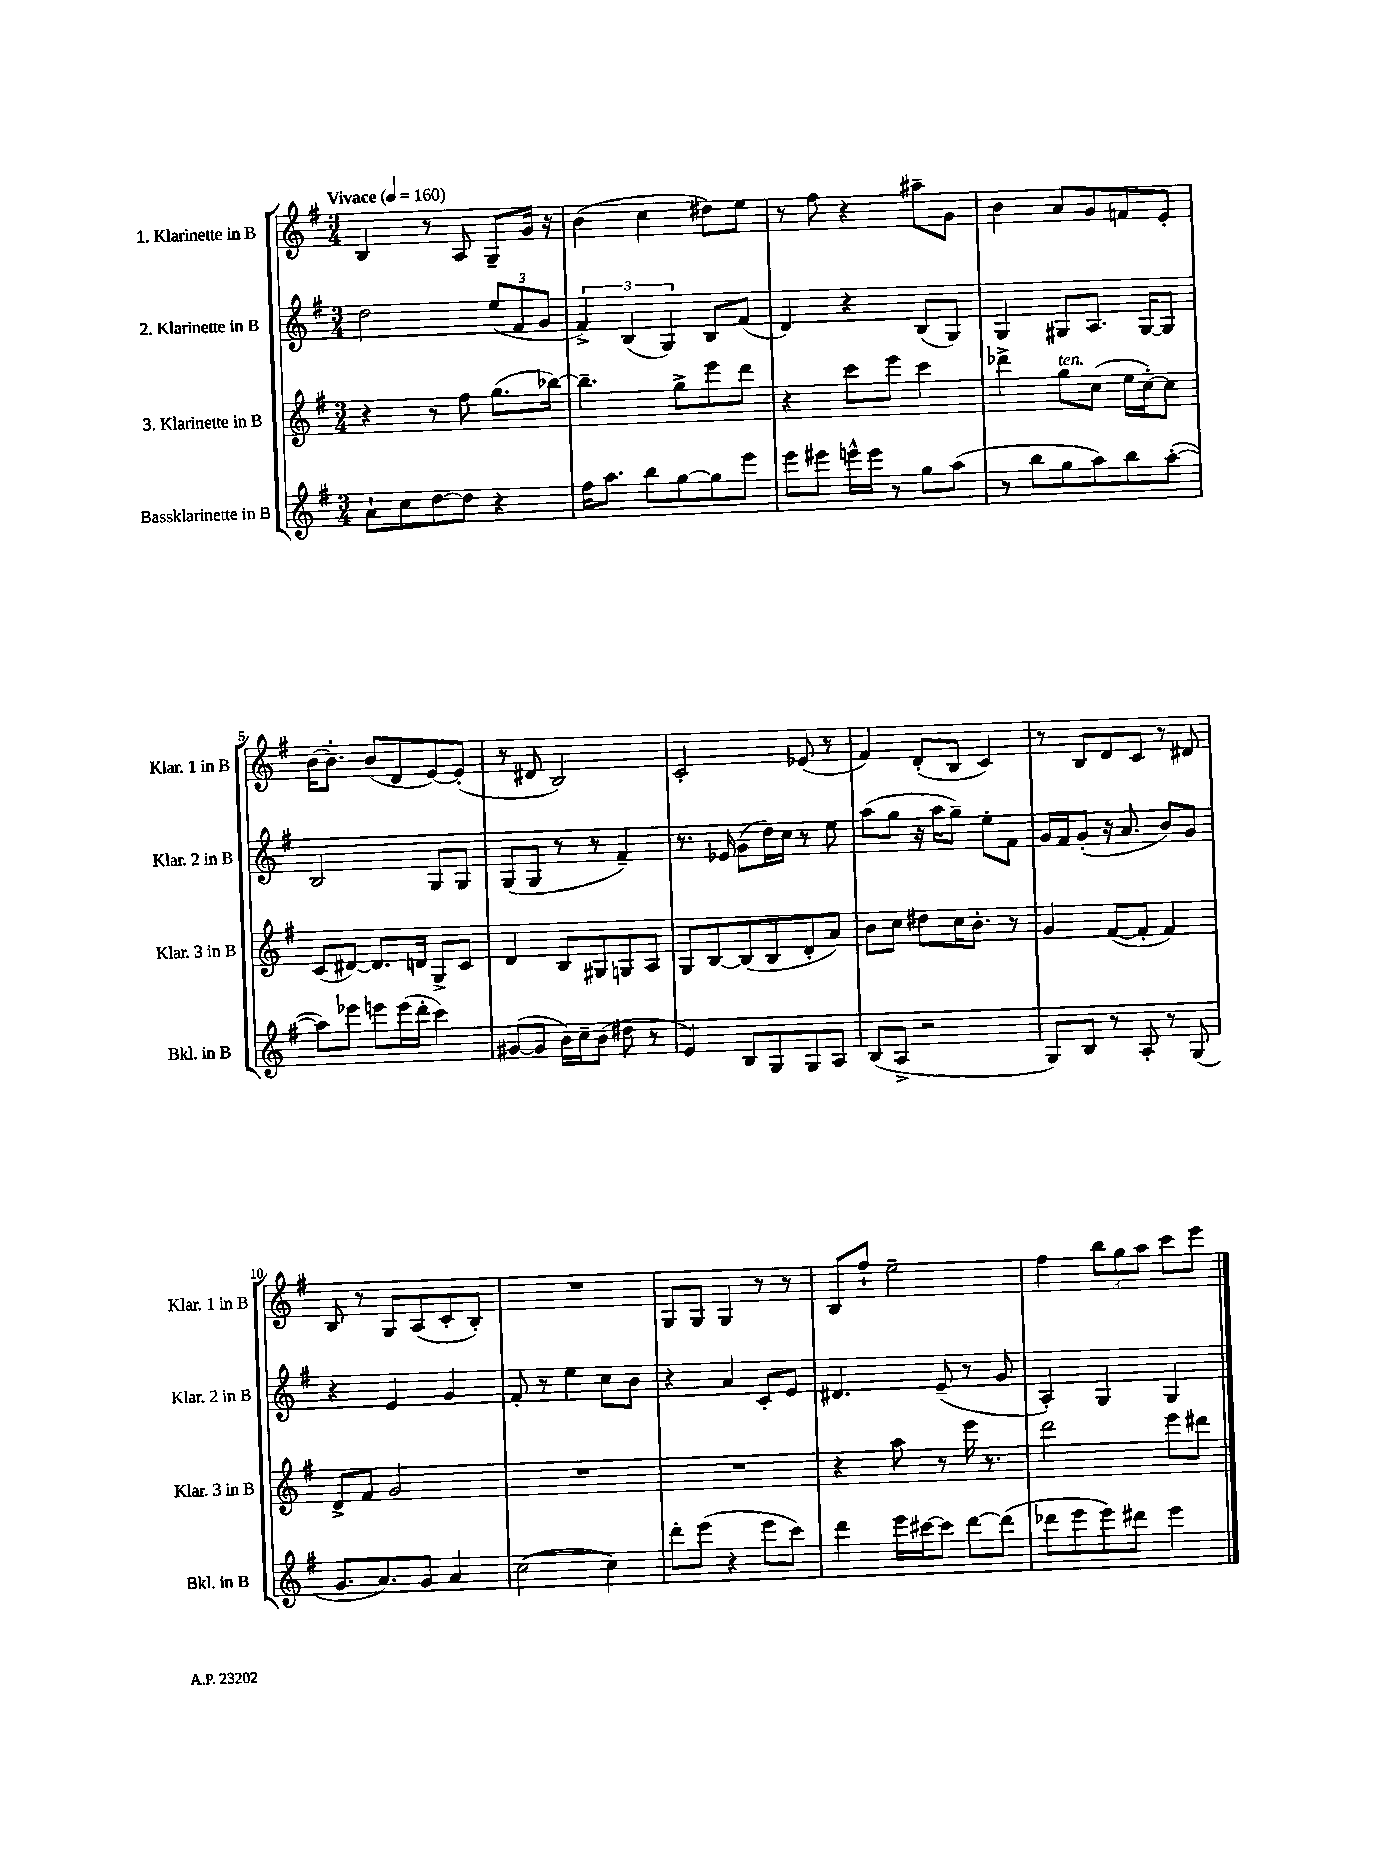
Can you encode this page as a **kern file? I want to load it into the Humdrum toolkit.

**kern	**kern	**kern	**kern
*part4	*part3	*part2	*part1
*staff4	*staff3	*staff2	*staff1
*I"Bassklarinette in B	*I"3. Klarinette in B	*I"2. Klarinette in B	*I"1. Klarinette in B
*I'Bkl. in B	*I'Klar. 3 in B	*I'Klar. 2 in B	*I'Klar. 1 in B
*clefG2	*clefG2	*clefG2	*clefG2
*k[f#]	*k[f#]	*k[f#]	*k[f#]
*M3/4	*M3/4	*M3/4	*M3/4
*MM160	*MM160	*MM160	*MM160
=1	=1	=1	=1
!	!	!	!LO:TX:a:B:t=Vivace
8a`\L	4r	2dd\	4B/
8cc\	.	.	.
[8dd\	8r	.	8r
8dd\J]	8ff#\	.	8A/
4r	(8.gg\L	(12ee/L	8G~/L
.	.	12f#/	.
.	.	.	16g/Jk
.	.	12g/J	.
.	[16bb-X\Jk)	.	16r
=2	=2	=2	=2
16ff#\KL	4.bb-~\]	6f#^/)	(4b\
8.aa\J	.	.	.
.	.	(6B/	.
8bb\L	.	.	4cc\
.	.	6G/)	.
[8gg\	8gg^\L	.	.
8gg\]	8eee\	8B/L	8dd#X\L)
8eee\J	8ddd\J	(8f#/J	8ee\J
=3	=3	=3	=3
8eee\L	4r	4d/)	8r
8eee#X\J	.	.	8ff#\
16eeen^^\LL	8ccc\L	4r	4r
16eee\JJ	.	.	.
8r	8eee\J	.	.
8gg\L	4ccc\	(8B/L	8aa#X~\L
(8aa\J	.	8G/J)	8g\J
=4	=4	=4	=4
8r	4ddd-X^\	4G/	4b\
8bb\L	.	.	.
!	!LO:TX:a:i:t=ten.	!	!
8gg\	8gg\L	8G#X/L	8a/L
8aa\)	(8cc\J	8.A/J	8g/
8bb\	16ee\LL	.	8fn/
.	[16cc'\J)	[16G#/KL	.
([8aa'\J	8cc\J]	8G#/J]	8e'/J
!!LO:LB:g=z
=5	=5	=5	=5
8aa\L])	(8c/L	2B/	[16b\KL
.	.	.	8.b'\J]
8eee-X\J	[8d#X/J)	.	.
8eeen\L	8.d#/L]	.	(8b/L
(16eee\L	.	.	8d/
16ddd'\JJ	16dn/Jk	.	.
4ccc\)	8G^/L	8G/L	[8e/)
.	8c/J	8G/J	(8e'/J]
=6	=6	=6	=6
([8g#X/L	4d/	(8G/L	8r
8g#/J]	.	8G/J	8d#X/
16b\LL)	8B/L	8r	2B/)
16cc~\J	.	.	.
(8b\J	8G#X/	8r	.
8dd#X\	8Gn/	4f#~/)	.
8r	8A/J	.	.
=7	=7	=7	=7
4e/)	8G/L	8.r	2c'/
.	[8B/	.	.
.	.	16e-X/	.
8B/L	(8B/]	(8g\L	.
8G/	8B/	16dd\L)	.
.	.	16cc\JJ	.
8G/	8d'/	8r	(8e-X/
8A/J	8a/J)	8ee\	8r
=8	=8	=8	=8
(8B/L	8b\L	(8aa\L	4f#/)
8A^/J	8cc\J	8gg\J	.
2r	8dd#X\L	16r	(8d'/L
.	.	16aa\KL	.
.	16cc\K	8gg~\J)	8B/J
.	8.b'\J	.	.
.	.	8ee'\L	4c/)
.	8r	8f#\J	.
=9	=9	=9	=9
8G/L)	4g/	16g/LL	8r
.	.	16f#/J	.
8B/J	.	(8g'/J	8B/L
8r	([8f#/L	16r	8d/
.	.	8.a/	.
8A'/	8f#'/J]	.	8c/J
8r	4f#/)	8b/L)	8r
(8G/	.	8g/J	8d#X/
!!LO:LB:g=z
=10	=10	=10	=10
8.g/L	8d^/L	4r	8B/
.	8f#/J	.	8r
8.a/)	.	.	.
.	2g/	4e/	8G/L
8g/J	.	.	(8A/
4a/	.	4g/	8c'/
.	.	.	8B'/J)
=11	=11	=11	=11
([2cc\	2.r	8f#'/	2.r
.	.	8r	.
.	.	4ee\	.
4cc\])	.	8cc\L	.
.	.	8b\J	.
=12	=12	=12	=12
8ddd'\L	2.r	4r	8G/L
(8eee\J	.	.	8G/J
4r	.	4a/	4G/
8eee\L	.	8c'/L	8r
8ccc\J)	.	8e/J	8r
=13	=13	=13	=13
4ddd\	4r	4.d#X/	8B/L
.	.	.	8ff#`/J
16eee\LL	8aa\	.	2ee~\
[16ccc#X\J	.	.	.
8ccc#\J]	8r	(8e~/	.
[8ddd\L	16eee\	8r	.
.	8.r	.	.
(8ddd\J]	.	8g/	.
=14	=14	=14	=14
8ddd-X\L	2ddd\	4A'/)	4ff#\
8eee\	.	.	.
8eee\)	.	4G/	12bb\L
.	.	.	12gg\
8ddd#X\J	.	.	.
.	.	.	12aa\J
4eee\	8eee\L	4G/	8ccc\L
.	8ddd#X\J	.	8eee\J
==	==	==	==
*-	*-	*-	*-
